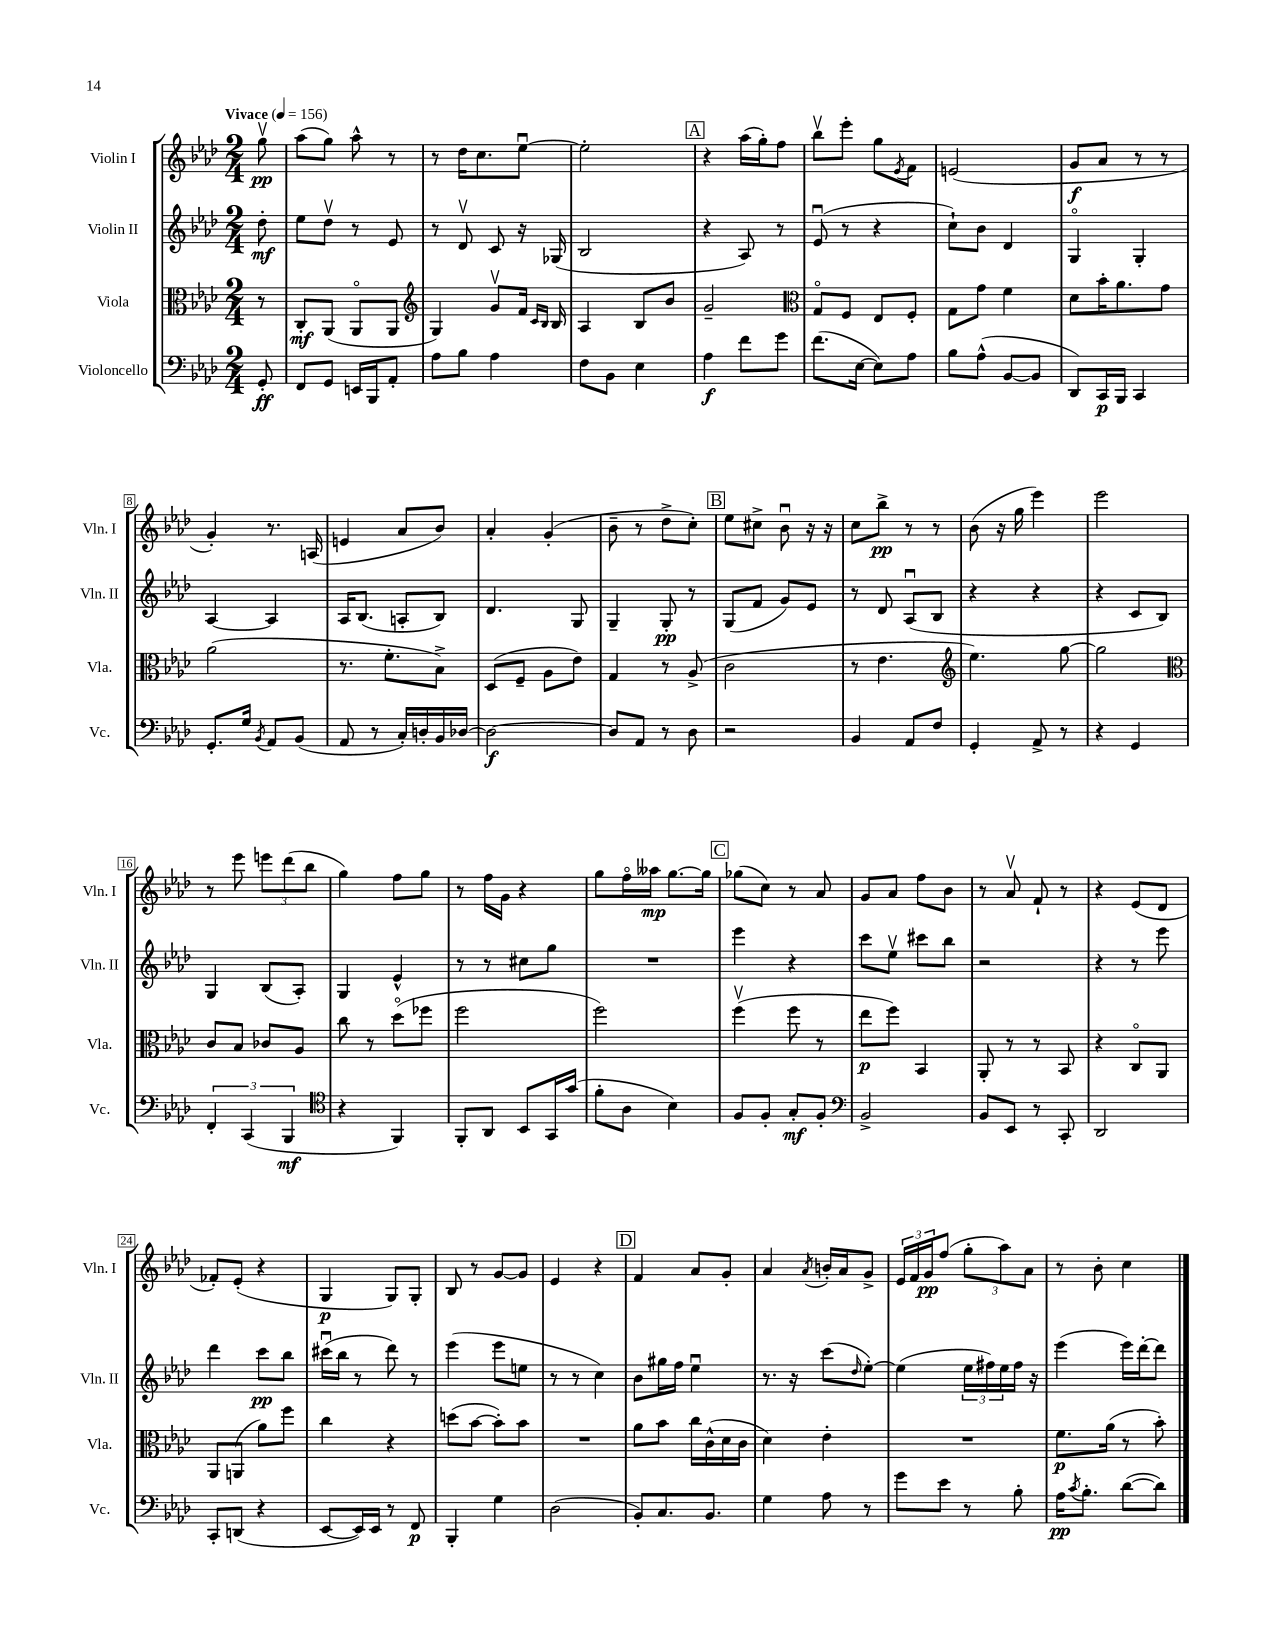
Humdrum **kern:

**kern	**kern	**kern	**kern
*staff4	*staff3	*staff2	*staff1
*clefF4	*clefC3	*clefG2	*clefG2
*k[b-e-a-d-]	*k[b-e-a-d-]	*k[b-e-a-d-]	*k[b-e-a-d-]
*M2/4	*M2/4	*M2/4	*M2/4
*MM156	*MM156	*MM156	*MM156
8GG'	8r	8dd-'	8ggv
=	=	=	=
8FF	8C'	8ee-	(8aa-
8GG	(8AA-	8dd-v	8gg)
16EE	8AA-o	8r	8aa-^^
16BBB-	.	.	.
8AA-'	8AA-	8e-	8r
=	=	=	=
*	*clefG2	*	*
8A-	4G)	8r	8r
8B-	.	8d-v	16dd-
.	.	.	8.cc
4A-	8gv	8c	.
.	16f	16r	[8ee-u
.	16qqc	.	.
.	16qqB-	.	.
.	16B-	(16G-	.
=	=	=	=
8F	4A-	2B-	2ee-']
8BB-	.	.	.
4E-	8B-	.	.
.	8b-	.	.
=	=	=	=
4A-	2g~	4r	4r
8f	.	8A-)	(16aa-
.	.	.	16gg')
8g	.	8r	8ff
=	=	=	=
*	*clefC3	*	*
(8.f	8Go	(8e-u	8bb-v
.	8F	8r	8eee-'
[16E-	.	.	.
8E-])	8E-	4r	8gg
.	.	.	8qe-
8A-	8F'	.	8f
=	=	=	=
8B-	8G	8cc`)	(2e
(8A-^^	8g	8b-	.
[8BB-	4f	4d-	.
8BB-]	.	.	.
=	=	=	=
8DD-)	8d-	4Go	8g
16CC	16b-'	.	8a-
16BBB-	8.a-	.	.
4CC	.	4G'	8r
.	8g	.	8r
=	=	=	=
8.GG'	(2a-	[4A-	4g')
16G	.	.	.
8qBB-	.	.	.
8AA-	.	4A-]	8.r
(8BB-	.	.	.
.	.	.	(16A
=	=	=	=
8AA-	8.r	16A-	4e
.	.	(8.B-	.
8r	.	.	.
.	8.f'	.	.
16C')	.	8A'	8a-
16D'	.	.	.
16BB-	8B-^)	8B-)	8b-)
[16D-	.	.	.
=	=	=	=
2D-_	(8D-	4.d-	4a-'
.	8F~	.	.
.	8A-	.	(4g'
.	8e-)	8G	.
=	=	=	=
8D-]	4G	4G~	8b-~
8AA-	.	.	8r
8r	8r	8G'	8dd-^
8D-	(8A-^	8r	8cc')
=	=	=	=
2r	2c	(8G	8ee-
.	.	8f	8cc#^
.	.	8g)	8b-u
.	.	8e-	16r
.	.	.	16r
=	=	=	=
4BB-	8r	8r	8cc
.	4.e-	8d-	8bb-^
8AA-	.	(8A-u	8r
8F	.	8B-	8r
=	=	=	=
*	*clefG2	*	*
4GG'	4.ee-)	4r	(8b-
.	.	.	16r
.	.	.	16gg
8AA-^	.	4r	4eee-)
8r	[8gg	.	.
=	=	=	=
4r	2gg]	4r	2eee-
4GG	.	8c	.
.	.	8B-)	.
=	=	=	=
*	*clefC3	*	*
6FF'	8c	4G	8r
.	8B-	.	8eee-
(6CC	.	.	.
.	8c-	(8B-	12eee
6BBB-	.	.	(12ddd-
.	8A-	8A-')	.
.	.	.	12bb-
=	=	=	=
*clefC4	*	*	*
4r	8cc	4G	4gg)
.	8r	.	.
4FF)	(8dd-o	4e-^^	8ff
.	8ff-	.	8gg
=	=	=	=
8FF'	2ff	8r	8r
8AA-	.	8r	16ff
.	.	.	16g
8BB-	.	8cc#	4r
16GG	.	8gg	.
(16g	.	.	.
=	=	=	=
8f'	2ff)	2r	8gg
8A-	.	.	16ffo
.	.	.	16aa--
4B-)	.	.	[8.gg
.	.	.	16gg]
=	=	=	=
8F	(4ffv	4eee-	(8gg-
8F'	.	.	8cc)
8G'	8ff	4r	8r
8F'	8r	.	8a-
=	=	=	=
*clefF4	*	*	*
2BB-^	8ee-	8ccc	8g
.	8ff)	8ee-v	8a-
.	4BB-	8ccc#	8ff
.	.	8bb-	8b-
=	=	=	=
8BB-	8AA-'	2r	8r
8EE-	8r	.	8a-v
8r	8r	.	8f`
8CC'	8BB-	.	8r
=	=	=	=
2DD-	4r	4r	4r
.	8Co	8r	(8e-
.	8AA-	8eee-	8d-
=	=	=	=
8CC'	8AA-	4ddd-	8f-')
(8DD	(8AA	.	(8e-'
4r	8a-)	8ccc	4r
.	8ff	8bb-	.
=	=	=	=
[8EE-	4cc	(16ccc#u	4G
.	.	16bb-	.
16EE-])	.	8r	.
16EE-	.	.	.
8r	4r	8ddd-)	8G)
8FF	.	8r	8G'
=	=	=	=
4BBB-'	(8dd	(4eee-	8B-
.	[8b-	.	8r
4G	8b-'])	8eee-	[8g
.	8b-	8ee	8g]
=	=	=	=
(2D-	2r	8r	4e-
.	.	8r	.
.	.	4cc)	4r
=	=	=	=
8BB-')	8a-	8b-	4f
8.C	8b-	16gg#	.
.	.	16ff	.
.	16cc	4ee-u	8a-
8.BB-	(16c^^	.	.
.	16d-	.	8g'
.	16c	.	.
=	=	=	=
4G	4d-)	8.r	4a-
.	.	16r	.
.	.	.	8qa-
8A-	4e-'	(8ccc	16b'
.	.	.	16a-
.	.	16qqdd-	.
8r	.	[8ee-')	8g^
=	=	=	=
8g	2r	(4ee-]	24e-
.	.	.	24f
.	.	.	24g
8e-	.	.	(8ff
8r	.	24ee-	12gg'
.	.	24ff#)	.
.	.	24ee-	12aa-)
8B-'	.	16ff#	.
.	.	.	12a-
.	.	16r	.
=	=	=	=
16A-	8.f	(4eee-	8r
8qc	.	.	.
8.B-'	.	.	.
.	.	.	8b-'
.	(16a-	.	.
([8d-	8r	16eee-)	4cc
.	.	[16ddd-'	.
8d-])	8b-')	8ddd-]	.
==	==	==	==
*-	*-	*-	*-
